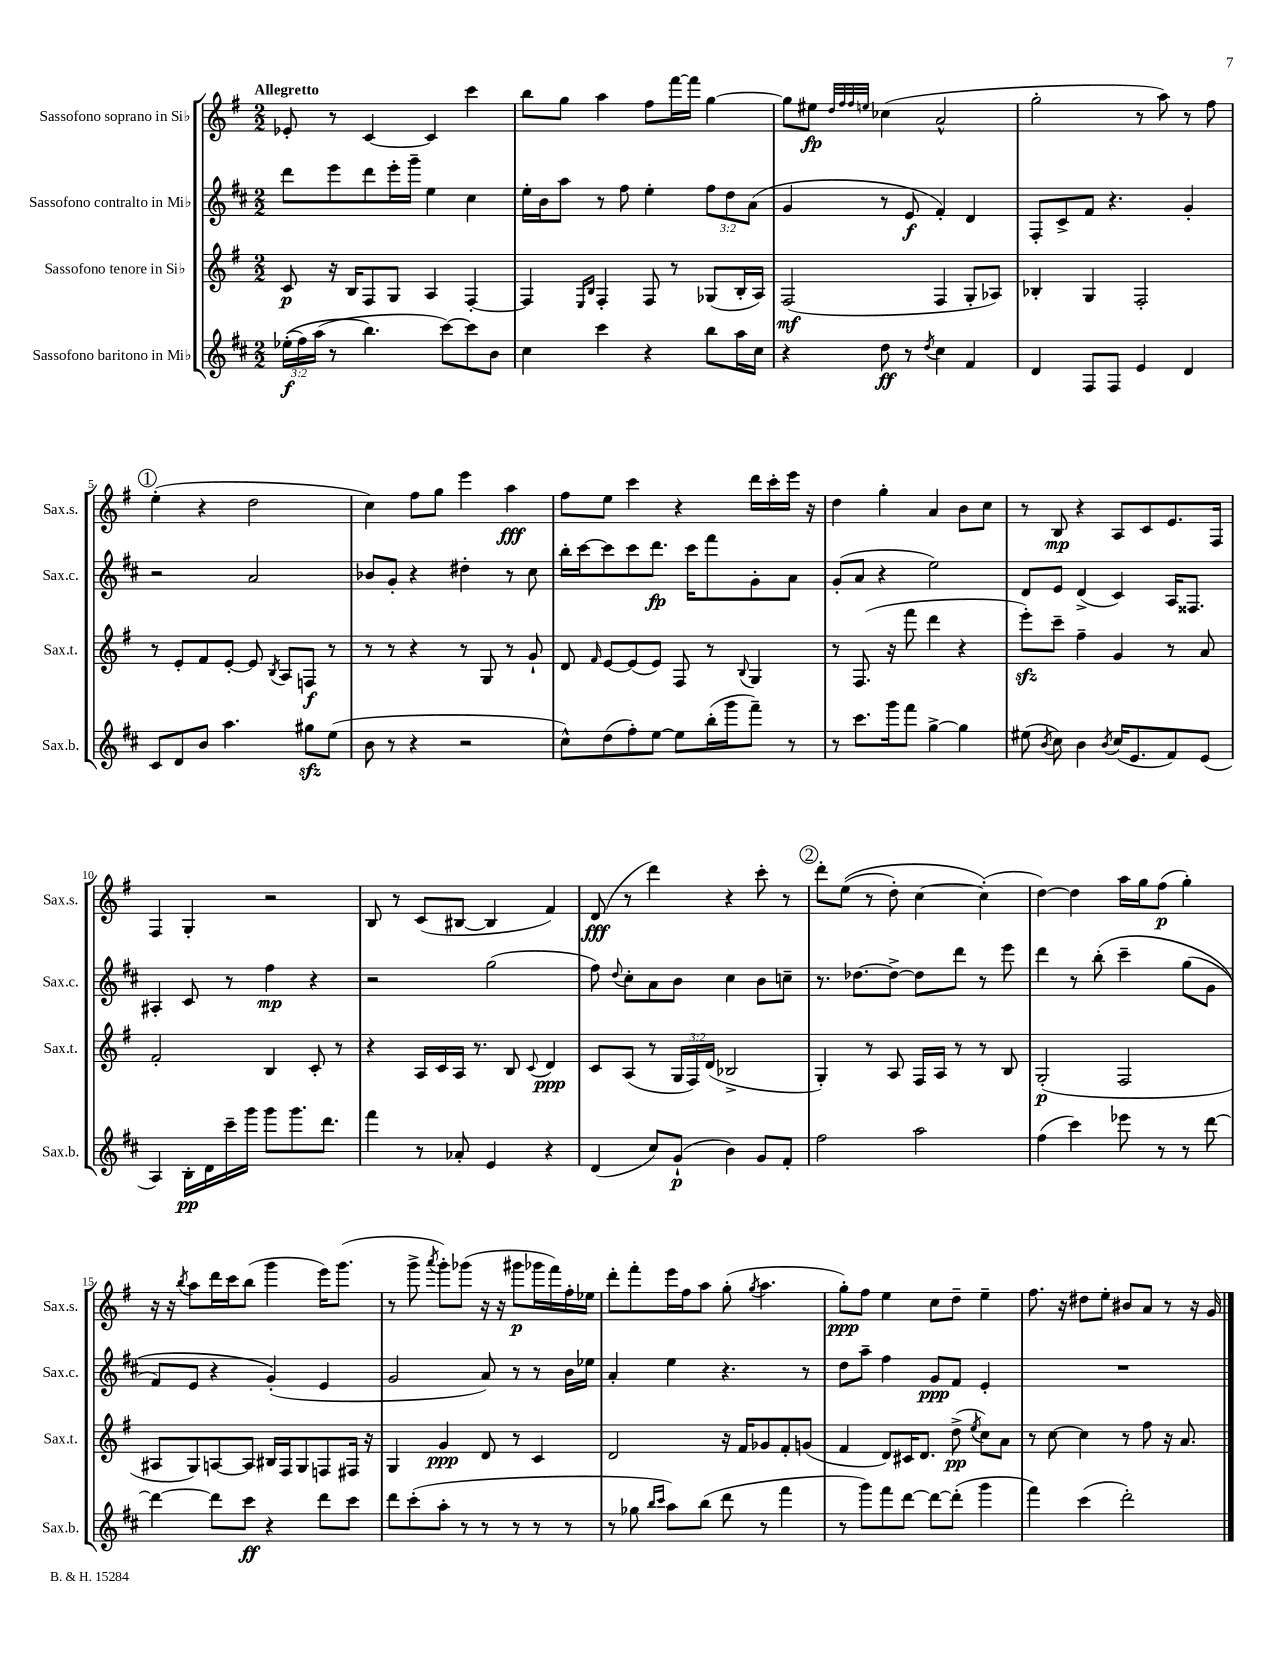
<<
\new StaffGroup <<
\new Staff = "s0" \with { instrumentName = "Sassofono soprano in Sib" shortInstrumentName = "Sax.s." } {
    \clef treble \key g \major \numericTimeSignature \time 2/2 \tempo "Allegretto"
    \autoBeamOff ees'8-. r8 c'4~ c'4 c'''4 |
    b''8[ g''8] a''4 fis''8[ fis'''16~ fis'''16] g''4~ |
    g''8[ eis''8]\fp \grace { d''32[ fis''32 fis''32 e''32] } ces''4( a'2-^ |
    g''2-. r8 a''8) r8 fis''8 |
    \mark \markup { \circle "1" } e''4-.( r4 d''2 |
    c''4) fis''8[ g''8] e'''4 a''4\fff |
    fis''8[ e''8] c'''4 r4 d'''16[ c'''16-. e'''16] r16 |
    d''4 g''4-. a'4 b'8[ c''8] |
    r8 b8\mp r4 a8[ c'8 e'8. fis16] |
    fis4 g4-. r2 |
    b8 r8 c'8[( bis8]~ bis4 fis'4) |
    d'8\fff( r8 d'''4) r4 c'''8-. r8 |
    \mark \markup { \circle "2" } d'''8[-. e''8](\( r8 d''8-.) c''4~ c''4-.(\) |
    d''4~) d''4 a''16[ g''16 fis''8]\p( g''4-.) |
    r16 r16 \acciaccatura { b''8 } a''8[ d'''16 c'''16 b''8]( g'''4 e'''16[) g'''8.]( |
    r8 g'''8-> \acciaccatura { a'''8 } g'''8[-.) ges'''8]( r16 r16 gis'''8[\p ges'''16 fis'''16) fis''16-. ees''16] |
    d'''8[-. fis'''8-. e'''16 fis''16 a''8] g''8-.( \acciaccatura { g''8 } a''4. |
    g''8[-.\ppp) fis''8] e''4 c''8[ d''8]-- e''4-- |
    fis''8. r16 dis''8[ e''8]-. bis'8[ a'8] r8 r16 g'16 \bar "|." |
}
\new Staff = "s1" \with { instrumentName = "Sassofono contralto in Mib" shortInstrumentName = "Sax.c." } {
    \clef treble \key d \major \numericTimeSignature \time 2/2 \override Staff.TupletNumber.text = #tuplet-number::calc-fraction-text
    \autoBeamOff d'''8[ e'''8 d'''8 e'''16-. g'''16]-- e''4 cis''4 |
    e''16[-. b'16 a''8] r8 fis''8 e''4-. \tuplet 3/2 { fis''8[ d''8 a'8]( } |
    g'4 r8 e'8\f fis'4-.) d'4 |
    fis8[-. cis'8-> fis'8] r4. g'4-. |
    \mark \markup { \circle "1" } r2 a'2 |
    bes'8[ g'8]-. r4 dis''4-. r8 cis''8 |
    b''16[-. cis'''16~ cis'''8 cis'''8 d'''8.]\fp cis'''16[ fis'''8 g'8-. a'8] |
    g'8[-.( a'8] r4 e''2) |
    d'8[ e'8] d'4->( cis'4) a16[ fisis8.] |
    ais4-. cis'8 r8 fis''4\mp r4 |
    r2 g''2( |
    fis''8) \appoggiatura { d''8 } cis''8[-. a'8 b'8] cis''4 b'8[ c''8]-- |
    \mark \markup { \circle "2" } r8. des''8.[~ des''8]~-> des''8[ d'''8] r8 e'''8 |
    d'''4 r8 b''8-.\( cis'''4-- g''8[( g'8] |
    fis'8[) e'8] r4 g'4-.(\) e'4 |
    g'2 a'8) r8 r8 b'16[ ees''16] |
    a'4-. e''4 r4. r8 |
    d''8[ a''8]-- fis''4 g'8[\ppp fis'8] e'4-. |
    R1 \bar "|." |
}
\new Staff = "s2" \with { instrumentName = "Sassofono tenore in Sib" shortInstrumentName = "Sax.t." } {
    \clef treble \key g \major \numericTimeSignature \time 2/2 \override Staff.TupletNumber.text = #tuplet-number::calc-fraction-text
    \autoBeamOff c'8\p r16 b16[ fis8 g8] a4 fis4~-. |
    fis4 \grace { e16[ b16] } fis4-. fis8 r8 ges8[( b16-. a16]) |
    fis2\mf( fis4 g8[-. aes8]) |
    bes4-. g4 fis2-. |
    \mark \markup { \circle "1" } r8 e'8[-. fis'8 e'8]~-. e'8 \acciaccatura { b8 } a8[ f8]\f r8 |
    r8 r8 r4 r8 g8 r8 g'8-! |
    d'8 \grace { fis'16 } e'8[~ e'8( e'8]) fis8 r8 \appoggiatura { b8 } g4 |
    r8 fis8.( r16 fis'''8 d'''4 r4 |
    e'''8[-.\sfz) c'''8]-- fis''4-- g'4 r8 a'8 |
    fis'2-. b4 c'8-. r8 |
    r4 a16[ c'16 a16] r8. b8 \appoggiatura { c'8 } d'4\ppp |
    c'8[ a8]( r8 \tuplet 3/2 { g16[ fis16) d'16]( } bes2-> |
    \mark \markup { \circle "2" } g4-.) r8 a8 fis16[ a16] r8 r8 b8 |
    g2-.\p( fis2 |
    ais8[ g8) a8~ a8] bis16[ fis16 g8 f8 fis16] r16 |
    g4 g'4\ppp d'8 r8 c'4 |
    d'2 r16 fis'16[ ges'8 fis'8-. g'8]( |
    fis'4 d'8[) cis'16 d'8.] d''8->\pp( \acciaccatura { e''8 } c''8[) a'8] |
    r8 c''8~ c''4 r8 fis''8 r16 a'8. \bar "|." |
}
\new Staff = "s3" \with { instrumentName = "Sassofono baritono in Mib" shortInstrumentName = "Sax.b." } {
    \clef treble \key d \major \numericTimeSignature \time 2/2 \override Staff.TupletNumber.text = #tuplet-number::calc-fraction-text
    \autoBeamOff \tuplet 3/2 { ees''16[-.\f(\( fis''16) a''16]( } r8 b''4.\) cis'''8[~) cis'''8 b'8] |
    cis''4 cis'''4 r4 b''8[ a''16 cis''16] |
    r4 d''8\ff r8 \acciaccatura { d''8 } cis''4 fis'4 |
    d'4 fis8[ fis8] e'4 d'4 |
    \mark \markup { \circle "1" } cis'8[ d'8 b'8] a''4. gis''8[\sfz e''8]( |
    b'8 r8 r4 r2 |
    cis''8[-^) d''8( fis''8-.) e''8]~ e''8[ b''16-.( g'''16 fis'''8]--) r8 |
    r8 cis'''8.[ g'''16 fis'''8] g''4~-> g''4 |
    eis''8( \acciaccatura { b'8 } cis''8) b'4 \acciaccatura { b'8 } cis''16[( e'8. fis'8) e'8]( |
    a4) b16[-.\pp d'16 cis'''16-- g'''16] g'''8[ g'''8. d'''8.] |
    fis'''4 r8 aes'8-. e'4 r4 |
    d'4( cis''8[) g'8]-!\p( b'4) g'8[ fis'8]-. |
    \mark \markup { \circle "2" } fis''2 a''2 |
    fis''4( cis'''4) ees'''8 r8 r8 d'''8~ |
    d'''4~ d'''8[ cis'''8]\ff r4 d'''8[ cis'''8] |
    d'''8[ cis'''8-.( a''8]-. r8 r8 r8 r8 r8 |
    r8 ges''8 \grace { b''16[ cis'''16] } a''8[) b''8]( d'''8 r8 fis'''4 |
    r8 g'''8[) fis'''8 d'''8]~ d'''8[~ d'''8]-.( g'''4 |
    fis'''4) cis'''4( d'''2-.) \bar "|." |
}
>>
>>
